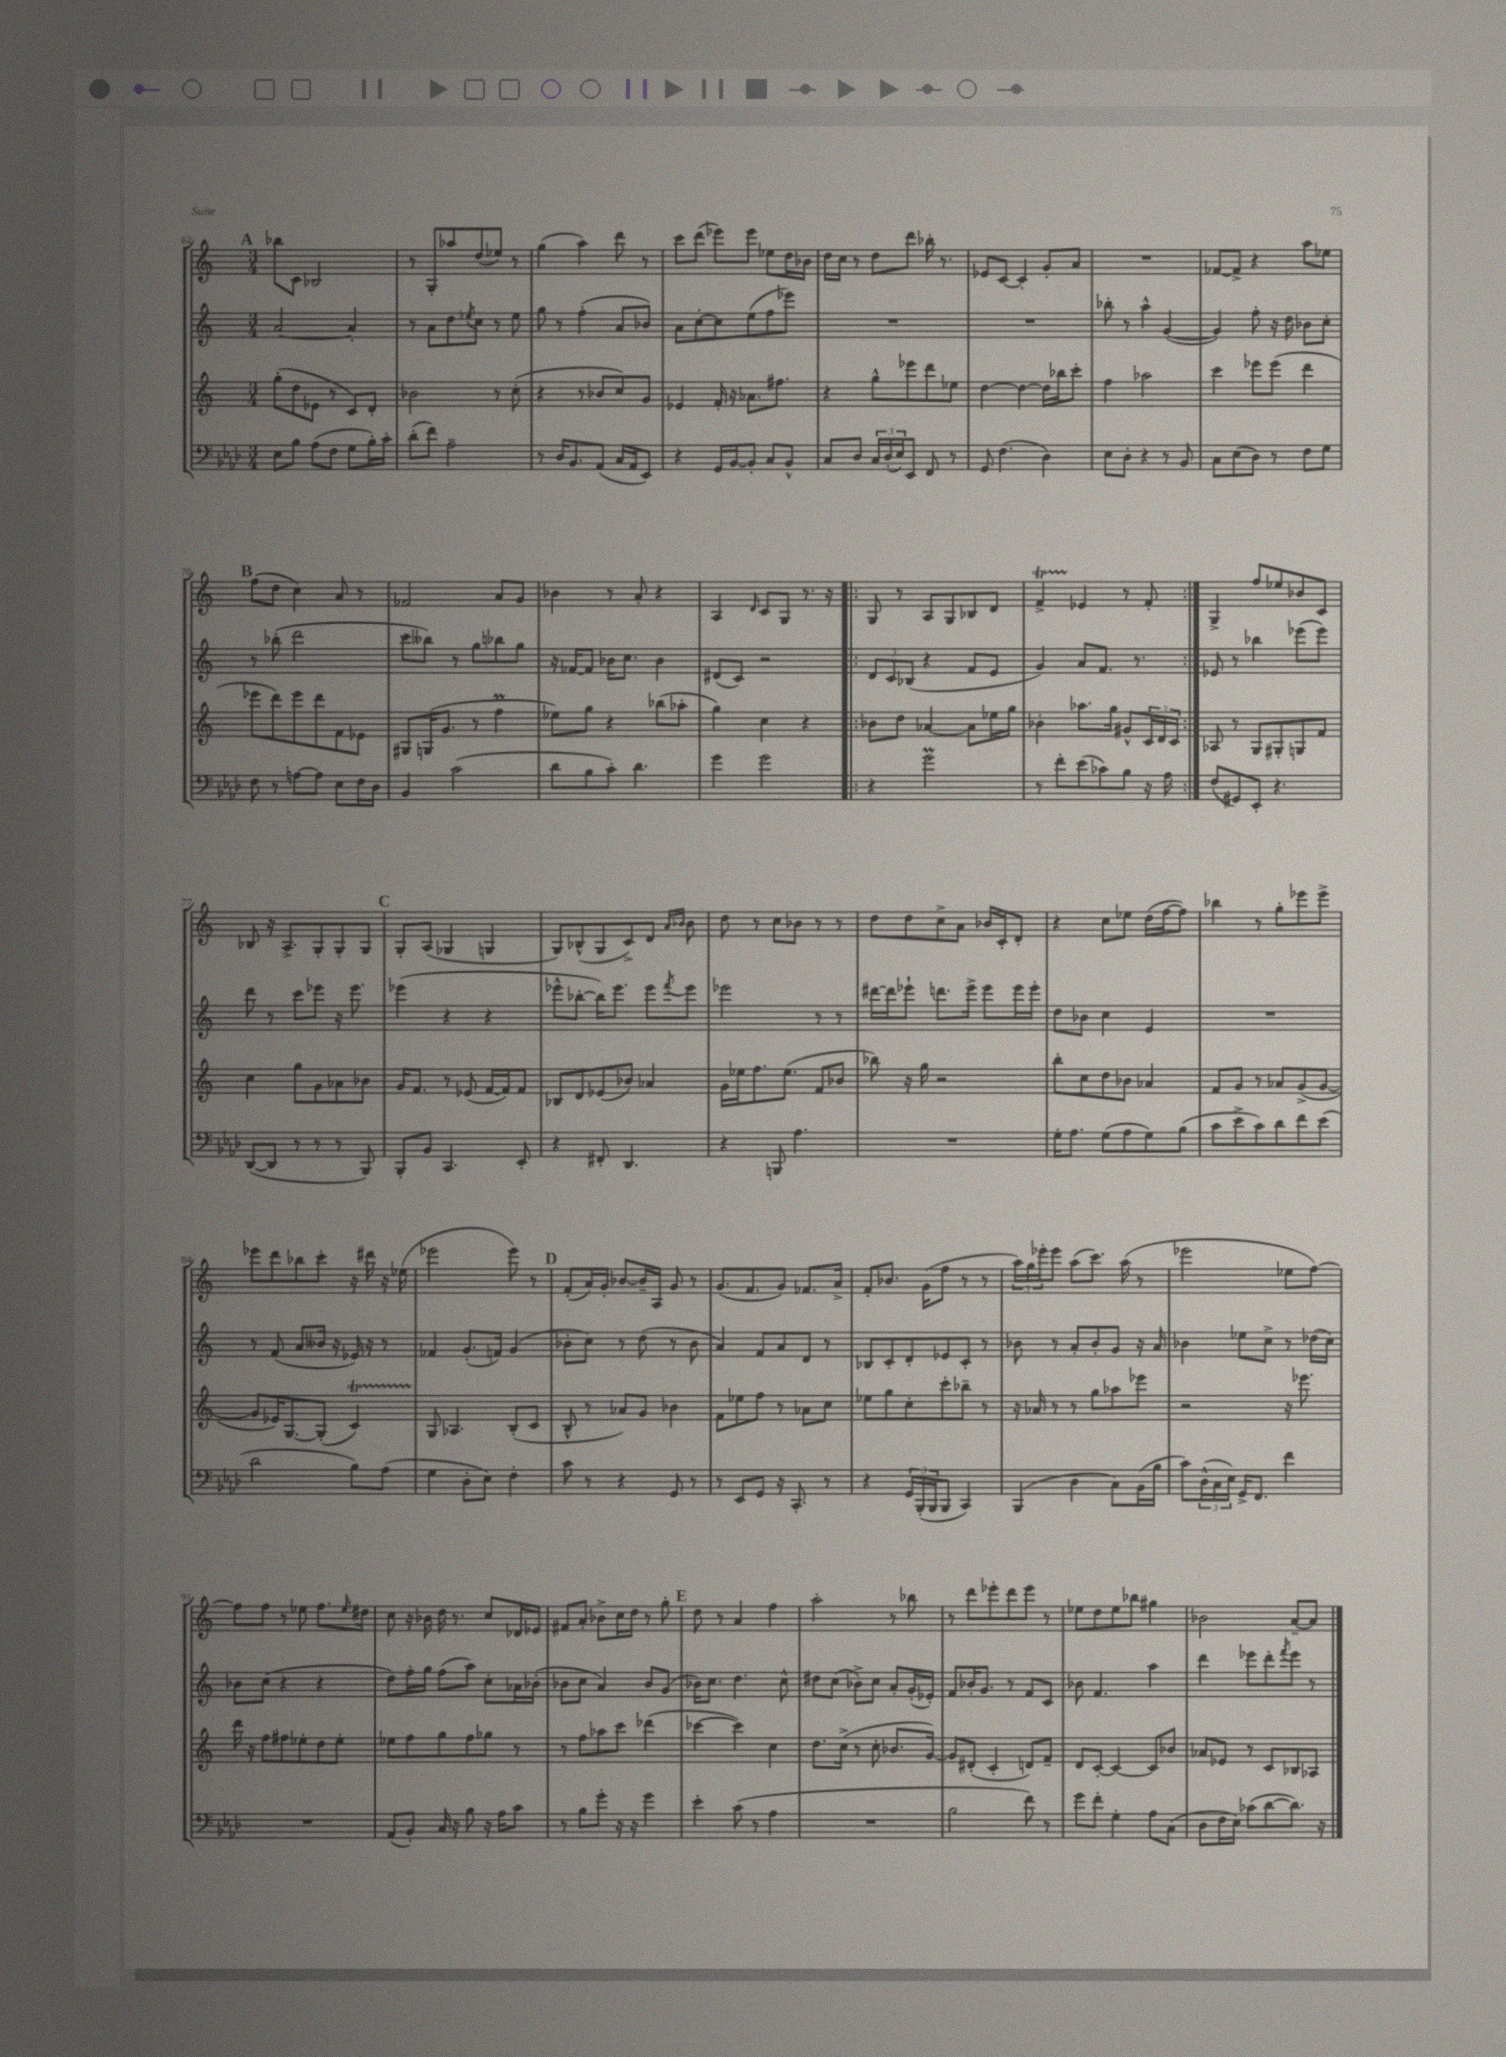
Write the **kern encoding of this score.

**kern	**kern	**kern	**kern
*staff4	*staff3	*staff2	*staff1
*clefF4	*clefG2	*clefG2	*clefG2
*k[b-e-a-d-]	*k[]	*k[]	*k[]
*M3/4	*M3/4	*M3/4	*M3/4
8E-	(8gg'	[2a	8bb-
8B-	8dd	.	8c
(8A-	8e-	.	2B-
8F	8r	.	.
8G	8c)	4a']	.
16B-')	8d'	.	.
16c'	.	.	.
=	=	=	=
(8d-'	2b-	8r	8r
8f)	.	8a	8G'
2A-~	.	8dd	8aa-
.	.	8qee-	.
.	.	8cc	(8dd
.	8r	8r	8ee-)
.	(8cc'	8ee-	8r
=	=	=	=
8r	4r	8gg	(4gg
16D-	.	8r	.
8.BB-	.	.	.
.	8r	(4ff'	4aa)
(8AA-	8b-	.	.
16C	8cc)	8a	8ddd
16AA-	.	.	.
8EE-)	8g	8b-)	8r
=	=	=	=
4r	4e-	8a	8ccc
.	.	[8cc'	(8ddd
16GG	16f'	8cc]	8eee-)
[16BB-	16r	.	.
8BB-']	8.a-	(8ee	8eee-
8C	.	8ff	8ee-
.	8.ff#	.	.
8BB-^^	.	8eee-)	16dd
.	.	.	16b-
=	=	=	=
8C	4r	2.r	16dd
.	.	.	16cc
8D-	.	.	8r
24C	8gg^^	.	8dd
(24D-'	.	.	.
24E-)	.	.	.
8EE-	8eee-	.	8ddd
8FF	8ddd	.	16bb-'
.	.	.	8.r
8r	8ee-	.	.
=	=	=	=
8GG	[4dd	2.r	8e-
(4.F	.	.	[8c
.	4dd_	.	4c']
4D-)	16dd]	.	8g'
.	16bb-	.	.
.	8ccc'	.	8a
=	=	=	=
8E-	4ff	8bb-'	2.r
8D-'	.	8r	.
4r	2aa-	4aa^^	.
8r	.	([4g	.
8BB-	.	.	.
=	=	=	=
8C	4ccc	4g])	[8f-
(8E-	.	.	8f-^]
8D-)	8eee-	8ff'	4r
8r	(8eee-	16r	.
.	.	16dd	.
8F	4ddd	8b-	8aa
8G	.	8cc'	8ee-
=	=	=	=
8F	8eee-	8r	(8ff
8r	8ddd)	(8bb-'	8dd
[8A	8eee-	2ddd	4cc)
8A]	8ddd	.	.
8E-	8f	.	8a
16F	8e-	.	8r
16D-	.	.	.
=	=	=	=
4BB-	8G#	8ccc	2f-
.	(16G	8bb--)	.
.	8.g	.	.
(2c	.	8r	.
.	8r	8gg	.
.	4ff	8bb-	8a
.	.	8gg	8g
=	=	=	=
8d-	8ee-)	16r	4b-
.	.	[16f-	.
8B-	8gg	8f-]	.
8c')	4r	16b-	8r
.	.	8.cc	.
4.d-	.	.	8a'
.	(8bb-	4b-	4r
.	8aa-'	.	.
=	=	=	=
4g	4gg)	(8d#	4A
.	.	8c)	.
.	.	.	16qqd
2g	4cc	2r	8c
.	.	.	8G
.	4r	.	8.r
.	.	.	16r
=!|:	=!|:	=!|:	=!|:
4r	8b-	12d	8G
.	.	12c	.
.	8dd	.	8r
.	.	(12B-	.
2g	[4a-	4r	8A
.	.	.	8G
.	8a-]	8f	8B-
.	16ee-	8e	8d
.	16gg	.	.
=	=	=	=
8r	4b-'	4g)	4f^
8f'	.	.	.
(8e-	8.aa-	8a	4e-
8c-)	.	8.f	.
.	16gg	.	.
8B-	8g#^^	.	8r
.	.	8.r	.
16r	24c	.	8f'
.	24d	.	.
16A-	.	.	.
.	24c	.	.
=:|!	=:|!	=:|!	=:|!
(8F	8A-	8e-	4G^
8GG#)	8r	8r	.
8EE-'	8G	4bb-	8ff
4.r	8G#'	.	8ee-
.	8G	(8eee-	8b-
.	8f	8eee-)	8c
=	=	=	=
([8DD-	4cc	8ddd	8B-
8DD-]	.	8r	16r
.	.	.	8.A^
8r	8gg	8ccc	.
8r	8g	8eee-	8G'
8r	8a-	16r	8G'
.	.	8.eee-	.
8BBB-)	8b-	.	8G
=	=	=	=
8BBB-'	16g	(4eee-	8G'
.	8.f	.	.
8BB-	.	.	(8A
4.CC	8r	4r	4G-
.	(8e-	.	.
.	[16f	4r	4G
.	16f])	.	.
8EE-'	8f	.	.
=	=	=	=
4r	8B-	8eee-^^	8G)
.	8d	[8bb-'	(8B-^^
8FF#'	(8e-	16bb-])	8G
.	.	8.eee-	.
4.DD-	8b-)	.	8c^)
.	4a-	8eee-	8d
.	.	.	16qqa
.	.	8qfff	16qqb-
.	.	8eee-	8b-
=	=	=	=
4r	16g	2eee-	8dd
.	16ee-	.	.
.	8.ff	.	8r
8BBB	.	.	8cc
.	(8.ee-	.	.
4.A-	.	.	8b-
.	8f	8r	8r
.	8b-	8r	8r
=	=	=	=
2.r	8bb-)	[16ddd#	8dd
.	.	16ddd#]	.
.	16r	8eee-`	8dd
.	16gg	.	.
.	2r	8.ddd	8cc^
.	.	.	8a
.	.	16eee-^	.
.	.	8eee-	16b-
.	.	.	16c'
.	.	16eee-	8d'
.	.	16eee-'	.
=	=	=	=
16G'	8bb'	8dd	4r
8.A-	.	.	.
.	8cc	8b-	.
(8G	8dd	4cc	8cc
8A-	8b-	.	8ee-
8G)	4a-	4e	(16dd
.	.	.	[16ff
(8B-	.	.	8ff])
=	=	=	=
8c	8f	2.r	4bb-
8e-^	8g	.	.
8c)	8r	.	8r
8d-	8a-	.	8gg'
8f	(8g^	.	8eee-
(8e-	[8g	.	8eee-^
=	=	=	=
2d-	8g]	8r	8eee-
.	16e-)	(8f	8ddd
.	[8.G	.	.
.	.	8a	8bb-
.	(8G']	16b--	8ccc'
.	.	16r	.
8B-)	4c)	16e-)	16r
.	.	16r	16ddd#
(8A-	.	8r	16r
.	.	.	(16ee-
=	=	=	=
4G	8G	4f-	2eee-
.	4.A-	.	.
8D-'	.	(8.g'	.
8E-)	.	.	.
.	.	16f)	.
4F'	(8B'	(4g	8eee-)
.	8c	.	8r
=	=	=	=
8c	8B^^	8b-'	(8f'
8r	8r	8cc)	16a)
.	.	.	16g'
4r	8a-)	8r	[8b-
.	8g	(8dd	16b-~]
.	.	.	16A
8GG	4b-	8r	8g
8r	.	8b-	8r
=	=	=	=
8r	8f	4a)	(8.g
8EE-	8ee-	.	.
.	.	.	8.f
8GG	8ff	8f	.
16r	8r	8a	8g)
8.CC'	.	.	.
.	8a-	8d	8.f-
8r	8cc	8r	.
.	.	.	16a^
=	=	=	=
4r	8ee-	8B-	8f'
.	8gg	8c'	8.b-
24GG	8cc'	8d'	.
(24BBB-'	.	.	.
.	.	.	(16g
24BBB-	.	.	.
8BBB-	8ccc'	8e-	8ff
4CC)	8bb-~	8c'	8r
.	8r	8r	8r
=	=	=	=
(4BBB-	16r	8b-	24aa)
.	.	.	24gg
.	16a-	.	.
.	.	.	24eee-'
.	8r	8r	8eee-
4D-	8r	8a'	(8aa
.	8gg	8b-'	8.ccc)
8C)	8aa-	8g	.
.	.	.	(16aa
(16BB-	8eee-	16r	8r
16B-	.	16a	.
=	=	=	=
8c)	2r	4b-	2eee-
(24D-^^	.	.	.
24C	.	.	.
24E-)	.	.	.
16GG^	.	8ee-	.
8.FF	.	.	.
.	.	8cc^	.
4f	16r	8r	8ee-
.	8.eee-	.	.
.	.	(16dd-	[8ff)
.	.	16cc)	.
=	=	=	=
2.r	16ddd	8b-	8ff]
.	16r	.	.
.	8ff	(8cc	8ff
.	8ff#	4r	8r
.	8ee-'	.	8ee-
.	8dd	4r	8.ff
.	8ee-'	.	.
.	.	.	16qqee-
.	.	.	16dd#
=	=	=	=
(8AA-	8ee-	8dd)	8cc
8BB-')	8ff	16ff'	16r
.	.	16gg	16b-
16C	8gg	(8ff	16dd
16r	.	.	8.r
8B-	8ff	8aa)	.
16r	8gg-	8cc'	8cc
16A-	.	.	.
8c	8r	16a-	16d-
.	.	(16b-'	16e-
=	=	=	=
8r	8r	8b-	8f#
8B-	8ff	8cc	8a'
8g'	8aa-	4a)	8b-^
16r	8ccc	.	16cc
16r	.	.	16dd
4g	(4ddd-	8b-	8r
.	.	(8g	8gg'
=	=	=	=
4e-'	[4ccc-	16b-)	8dd
.	.	8.cc	.
.	.	.	8r
(8c	4ccc-])	4.dd	4a
8r	.	.	.
4A-	4cc	.	4ff
.	.	8cc^^	.
=	=	=	=
2.r	8.dd	8dd#	2aa'
.	.	(8cc	.
.	(16cc^	.	.
.	8r	8b-^)	.
.	8cc'	8cc	.
.	8.b-	8a'	8r
.	.	(16g'	8bb-
.	[16g)	16e-')	.
=	=	=	=
2B-	8g]	8f	8r
.	(8d#'	16b-'	8ddd
.	.	8.g	.
.	4c'	.	8eee-'
.	.	8r	8ddd
8f)	8d)	8f	8eee-
8r	8f~	8c	8r
=	=	=	=
8g	8d	8b-	8ee-
8f'	[8c'	4.f	8dd
4G'	4c_	.	8ee-
.	.	.	8bb-
8A-	8c]	4aa	4gg#
(8C	8b-	.	.
=	=	=	=
8D-	8a-	4ddd	2b-
16F	8e-	.	.
16E-)	.	.	.
(8c-	8r	8eee-	.
[8d-	8c	8ddd'	.
.	.	8qfff	.
8.d-])	8B-	8eee-	[8a~
.	8A-	8r	8a]
16r	.	.	.
==	==	==	==
*-	*-	*-	*-
